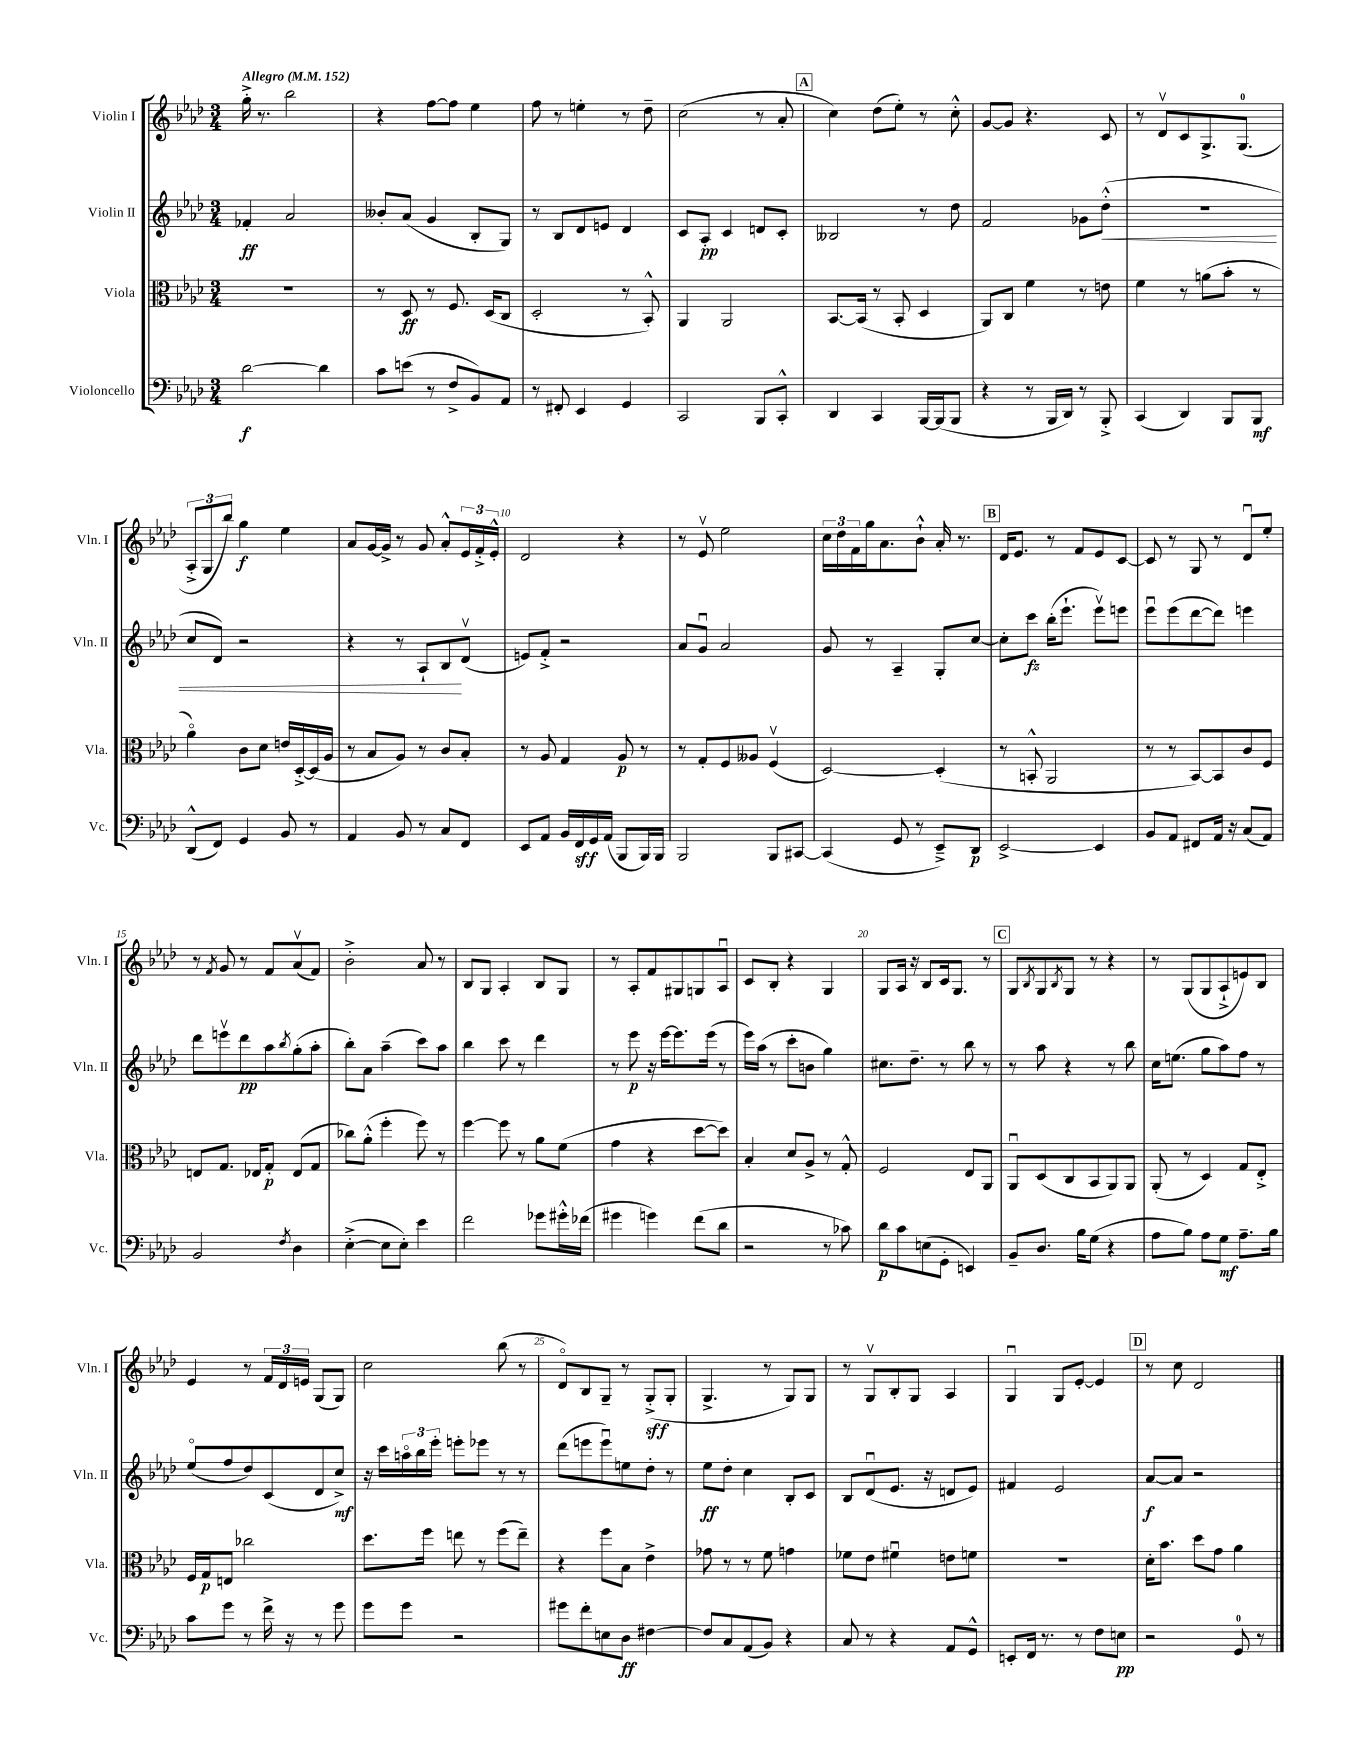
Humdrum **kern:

**kern	**kern	**kern	**kern
*staff4	*staff3	*staff2	*staff1
*clefF4	*clefC3	*clefG2	*clefG2
*k[b-e-a-d-]	*k[b-e-a-d-]	*k[b-e-a-d-]	*k[b-e-a-d-]
*M3/4	*M3/4	*M3/4	*M3/4
*MM152	*MM152	*MM152	*MM152
[2d-	2.r	4f-'	16gg'^
.	.	.	8.r
.	.	2a-	2bb-
4d-]	.	.	.
=	=	=	=
8c	8r	8b--'	4r
(8e	8D-	(8a-	.
8r	8r	4g	[8ff
8F^	8.F	.	8ff]
8BB-)	.	8B-'	4ee-
.	(16D-	.	.
8AA-	8C	8G)	.
=	=	=	=
8r	2D-'	8r	8ff
8FF#'	.	8B-	8r
4EE-	.	8d-	4ee'
.	.	8e	.
4GG	8r	4d-	8r
.	8BB-'^^)	.	8dd-~
=	=	=	=
2CC	4AA-	8c	(2cc
.	.	8A-'	.
.	2AA-	4c	.
8BBB-	.	8d	8r
8CC'^^	.	8c'	8a-'
=	=	=	=
4DD-	[8.BB-	2B--	4cc)
.	(16BB-]	.	.
4CC	8r	.	(8dd-
.	8BB-'	.	8ee-')
[16BBB-	4D-	8r	8r
(16BBB-]	.	.	.
8BBB-	.	8dd-	8cc'^^
=	=	=	=
4r	8AA-)	2f	[8g
.	8C	.	8g]
8r	4f	.	4.r
16BBB-	.	.	.
16DD-)	.	.	.
8r	8r	8g-	.
8BBB-'^	8e	(8dd-'^^	8c
=	=	=	=
(4CC	4f	2.r	8r
.	.	.	8d-v
4DD-)	8r	.	8c
.	(8a	.	8.G^
8BBB-	8b-'	.	.
.	.	.	(8.G
8BBB-	8r	.	.
=	=	=	=
(8DD-^^	4a-o)	8cc	12A-'^
.	.	.	12G
8FF)	.	8d-)	.
.	.	.	12bb-)
4GG	8c	2r	4gg
.	8d-	.	.
8BB-	16e	.	4ee-
.	[16D-'^	.	.
8r	(16D-]	.	.
.	16A-	.	.
=	=	=	=
4AA-	8r	4r	8a-
.	8B-	.	[16g
.	.	.	16g^]
8BB-	8A-)	8r	8r
8r	8r	8A-`	8g
8C	8c	8B-	8a-'^^
8FF	8B-'	(8d-v	24e-
.	.	.	24f'^
.	.	.	24e-'^^
=	=	=	=
8EE-	8r	8e)	2d-
8AA-	8A-	8f'^	.
16BB-	4G	2r	.
16FF	.	.	.
16GG	.	.	.
(16AA-	.	.	.
8BBB-	8A-	.	4r
16BBB-)	8r	.	.
16BBB-	.	.	.
=	=	=	=
2BBB-	8r	8a-	8r
.	8G'	8gu	8e-v
.	8F	2a-	2ee-
.	8A--	.	.
8BBB-	(4Fv	.	.
[8CC#	.	.	.
=	=	=	=
(4CC#]	[2D-)	8g	24cc
.	.	.	24dd-
.	.	.	24f
.	.	8r	16gg
.	.	.	8.a-
8GG	.	4A-~	.
8r	.	.	8b-`^^
8EE-~^)	(4D-']	8G'	16a-'
.	.	.	8.r
8DD-	.	[8cc	.
=	=	=	=
[2EE-^	8r	8cc']	16d-
.	.	.	8.e-
.	8BB'^^	8ccc	.
.	2AA-	(16bb-'	8r
.	.	8.eee-`	.
.	.	.	8f
4EE-]	.	8eee-v)	8e-
.	.	8eee	[8c
=	=	=	=
8BB-	8r	8eee-u	8c]
8AA-	8r	(8eee-	8r
8FF#	[8BB-)	[8ddd-	8G
16AA-	8BB-]	8ddd-])	8r
16r	.	.	.
(8C	8c	4eee	8d-u
8AA-)	8F	.	8ee-'
=	=	=	=
2BB-	8E	8ddd-	8r
.	.	.	8qf
.	8.G	8eeev	8g
.	.	8ddd-	8r
.	16E-	.	.
.	8G'	8aa-	8f
8qF	.	8qbb-	.
4D-	(8E-	(8gg'	(8a-v
.	8G	8aa-'	8f)
=	=	=	=
([4E-'^	8cc-)	8bb-')	2b-'^
.	(8a-'^^	8a-	.
8E-]	4ff'	(4aa-~	.
8E-')	.	.	.
4e-	8ff)	8ccc)	8a-
.	8r	8aa-	8r
=	=	=	=
2f	[4ff	4bb-	8B-
.	.	.	8G
.	8ff]	8ccc	4A-'
.	8r	8r	.
8g-	8a-	4ddd-	8B-
16g#'^^	(8f	.	8G
(16f-	.	.	.
=	=	=	=
4g#	4g	8r	8r
.	.	8eee-	8A-'
4g)	4r	16r	8f
.	.	[16eee-	.
.	.	8.eee-]	8G#
(8f	[8dd-	.	8G
.	.	(16eee-	.
8d-	8dd-])	8r	8A-u
=	=	=	=
2r	4B-'	16eee-)	8c
.	.	(16aa-	.
.	.	8r	8B-'
.	8d-	8ccc'	4r
.	8A-^	8b	.
8r	8r	4gg)	4G
8c-)	8G'^^	.	.
=	=	=	=
8d-	2F	8.cc#	8G
8c	.	.	16A-
.	.	8.dd-~	16r
(8E	.	.	8B-
8GG'	.	8r	16c
.	.	.	8.G
4EE)	8E-	8bb-	.
.	8AA-	8r	8r
=	=	=	=
8BB-~	8AA-u	8r	8G
.	.	.	8qB-
8.D-	(8D-	8aa-	8G
.	.	.	8qB-
.	8C	4r	8G
16B-	.	.	.
(8G	8BB-	.	8r
4r	8AA-)	8r	4r
.	8AA-	8bb-	.
=	=	=	=
8A-	(8AA-'	16cc	8r
.	.	(8.ee	.
8B-)	8r	.	(8G
8A-	4D-)	8gg	8G
8G	.	8aa-)	8A-`^
8.A-~	8G	8ff	8e)
.	8E-'^	8r	8B-
16B-	.	.	.
=	=	=	=
8c	16F	(8ee-o	4e-
.	16G	.	.
8g	8E	8ff	.
8r	2cc-	8dd-)	8r
16f^	.	(8c	24f
.	.	.	24d-
16r	.	.	.
.	.	.	24e
8r	.	8d-	(8G
8g	.	8cc^)	8G)
=	=	=	=
8g	8.dd-	16r	2cc
.	.	16ccc	.
8g	.	24aao	.
.	.	24bb-	.
.	16ff	.	.
.	.	24eee-'	.
2r	8ee	8eee'	.
.	8r	8eee-	.
.	(8ff	8r	(8bb-
.	8ee~)	8r	8r
=	=	=	=
8g#	4r	(8ddd-	8d-o)
8f'	.	8eee	8B-
8E	8ff	8eeeu)	8G~
8D-	8B-	8ee	8r
[4F#	4e-^	8dd-'	(8G'^
.	.	8r	8G'
=	=	=	=
8F#]	8g-	8ee-	4.G^
8C	8r	8dd-'	.
(8AA-	8r	4cc	.
8BB-)	8f	.	8r
4r	4g	8B-'	8G)
.	.	8c	8G
=	=	=	=
8C	8f-	8B-	8r
8r	8e-	(8d-u	8Gv
4r	4f#u	8.e-	8B-'
.	.	.	8G
.	.	16r	.
8AA-	8e	8d	4A-
8GG^^	8f	8e-)	.
=	=	=	=
8EE'	2.r	4f#	4Gu
16FF	.	.	.
8.r	.	.	.
.	.	2e-	8G
8r	.	.	[8e-'
8F	.	.	4e-]
8E	.	.	.
=	=	=	=
2r	16d-'	[8a-	8r
.	8.b-	.	.
.	.	8a-]	8cc
.	8dd-	2r	2d-
.	8g	.	.
8GG	4a-	.	.
8r	.	.	.
==	==	==	==
*-	*-	*-	*-
